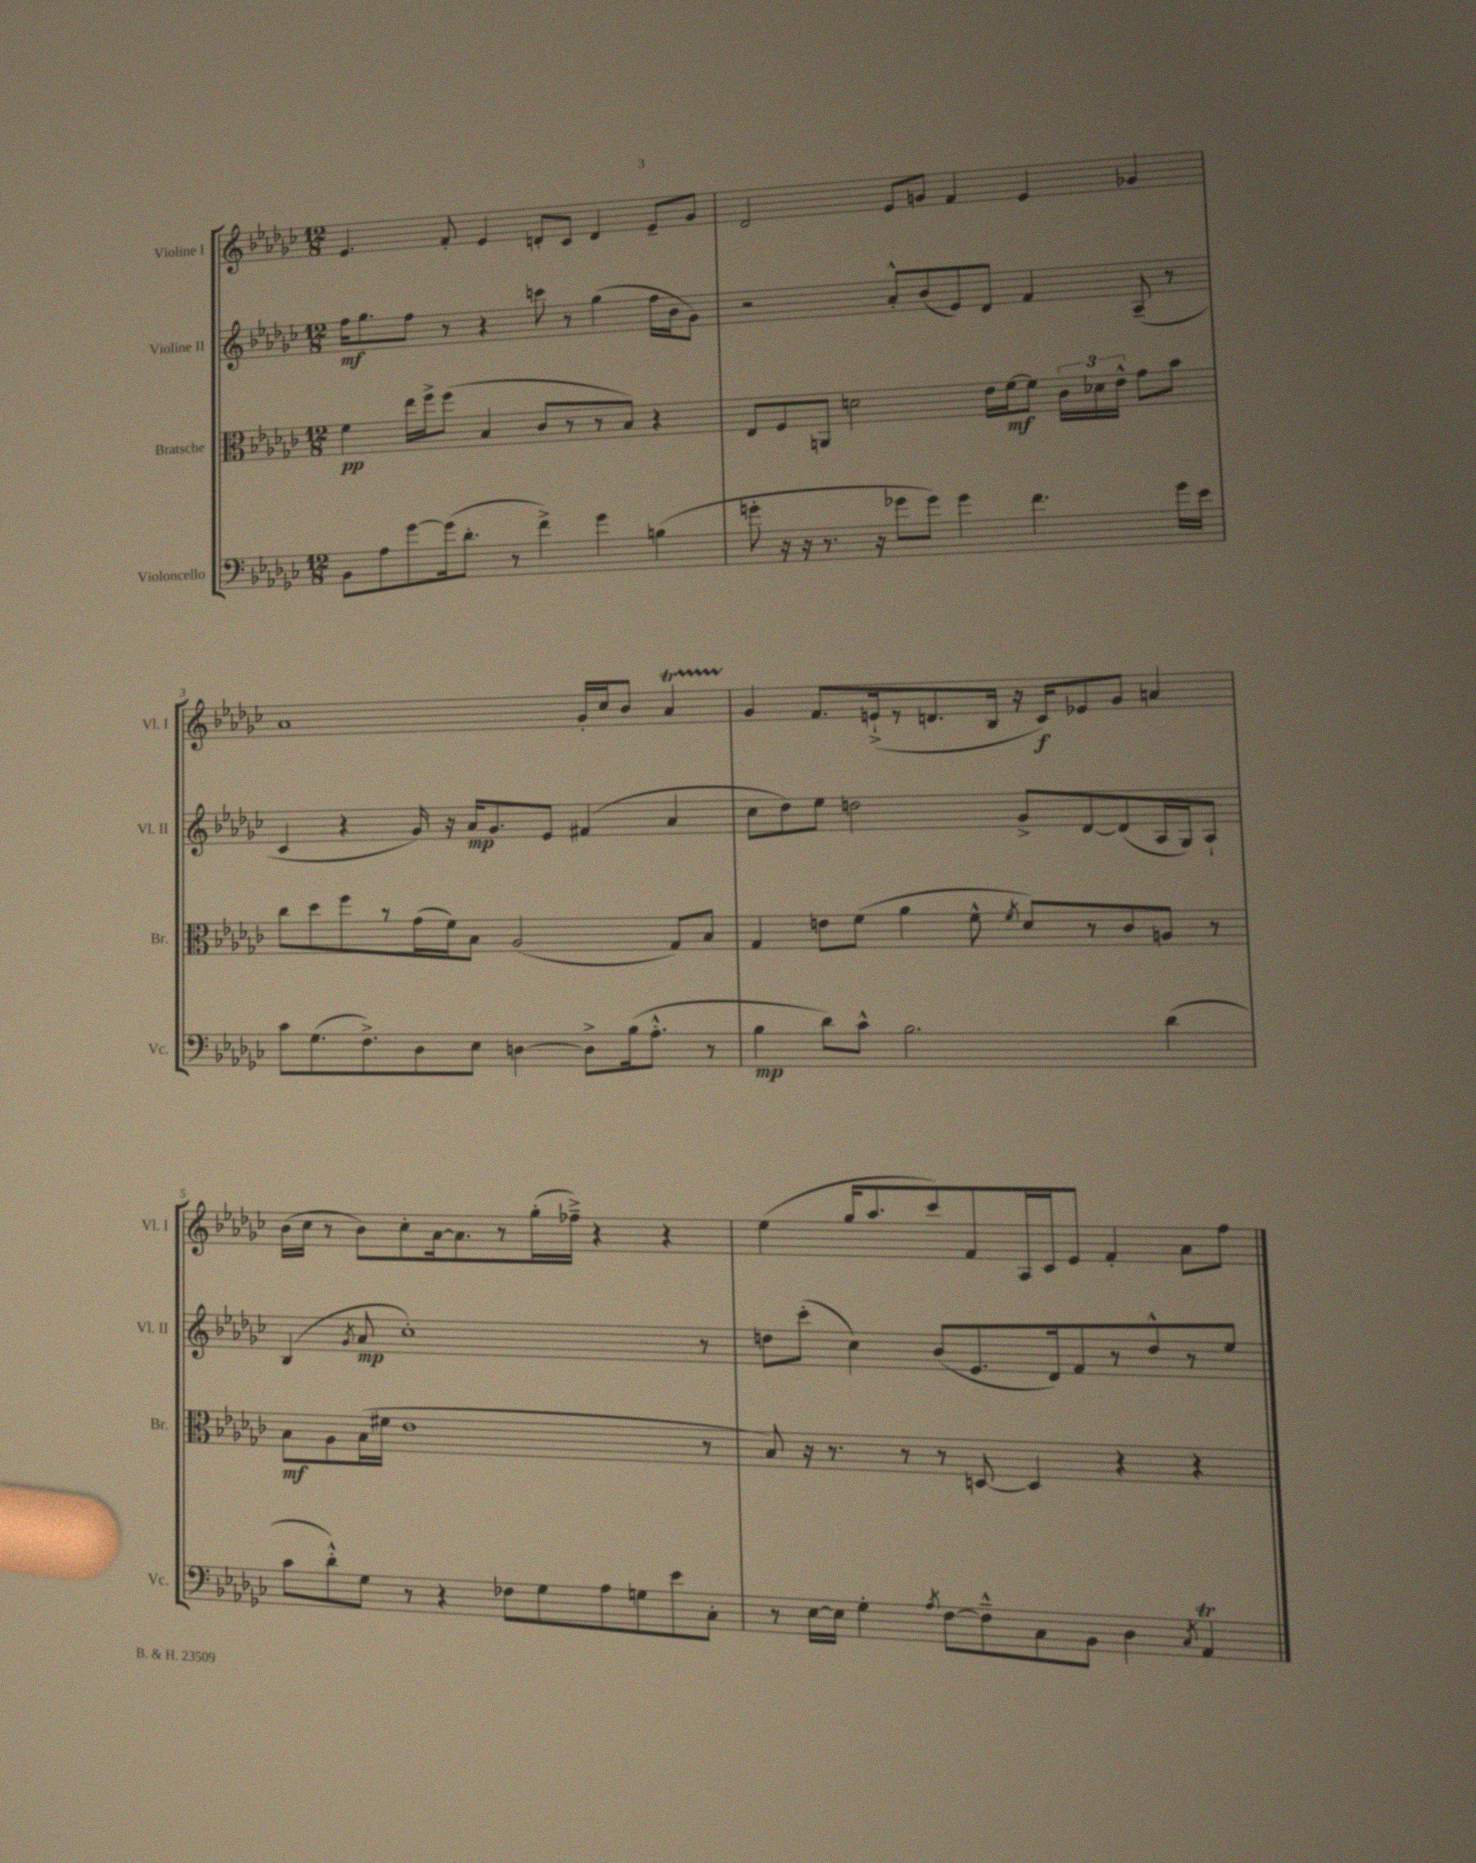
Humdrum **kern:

**kern	**kern	**kern	**kern
*staff4	*staff3	*staff2	*staff1
*clefF4	*clefC3	*clefG2	*clefG2
*k[b-e-a-d-g-c-]	*k[b-e-a-d-g-c-]	*k[b-e-a-d-g-c-]	*k[b-e-a-d-g-c-]
*M12/8	*M12/8	*M12/8	*M12/8
8BB-\L	4f\	16ff\LK	4.e-/
.	.	8.gg-\	.
8A-\	.	.	.
[8g-\	16ee-\LL	8ff\J	.
.	16ff^\J	.	.
(16g-\]k	(8ff\J	8r	8f'/
8.d-'\J	.	.	.
.	4B-/	4r	4e-/
8r	.	.	.
4f^\)	8c-/L	8ccc\	8d'/L
.	8r	8r	8c-/J
4g-\	8r	(4gg-\	4d/
.	8B-/J)	.	.
(4B\	4r	16ff\LL	8e-~/L
.	.	16b-\J	.
.	.	8g-\J)	8g-/J
=	=	=	=
8g'\	8E-/L	2r	2d-/
16r	8F/	.	.
16r	.	.	.
8.r	8AA/J	.	.
.	2d\	.	.
16r	.	.	.
8g-\L	.	8a-'^^/L	8e-/L
8g-\J)	.	(8b-/	8g/J
4g-\	.	8e-/)	4f/
.	16e-\LL	8d-/J	.
.	[16f\J	.	.
4.f\	8f\]J	4f/	4e-/
.	24c-\LL	.	.
.	24d-\	.	.
.	24e-^^\JJ	.	.
.	8g-\L	(8A-~/	4g-/
16g-\LL	8b-\J	8r	.
16e-\JJ	.	.	.
=	=	=	=
8c-\L	8cc-\L	4c-/	1a-
(8.G-\	8dd-\	.	.
.	8ff\	4r	.
8.F^\)	.	.	.
.	8r	.	.
8D-\	(16g-\L	16g-/)	.
.	16f\J)	16r	.
8E-\J	8B-\J	16a-/LK	.
.	.	8.g-/	.
[4D\	(2A-/	.	.
.	.	8e-/J	.
8D^\]L	.	(4f#/	16g-'/LL
.	.	.	16cc-/J
(16B-\k	.	.	8b-/J
8.A-'^^\J	.	.	.
.	8G-/L)	4a-/	4a-/
8r	8B-/J	.	.
=	=	=	=
4B-\	4G-/	8cc-\L	4g-/
.	.	8dd-\)	.
8d-\L)	8e\L	8ee-\J	8.f/L
8c-^^\J	(8f\J	2dd\	.
.	.	.	(16e`^/k
2.B-\	4a-\	.	8r
.	.	.	8.d/
.	8f^^\	.	.
.	.	.	16B-/Jk
.	8qf/	.	.
.	8d-/L)	8g-^/L	16r
.	.	.	16c-/LK)
.	8r	[8d-/	8e-/
.	8c-/	(8d-/]	8g-/J
(4d-\	8A/J	16A-/L	4a/
.	.	16G-/J)	.
.	8r	8A-`/J	.
=	=	=	=
8c-\L	8B-\L	(4B-/	(16b-\LL
.	.	.	16cc-\JJ
8d-'^^\)	8A-\	.	8r
.	.	8qg-/	.
8G-\J	(16B-\L	8a-/	8b-\L)
.	16f#\JJ	.	.
8r	1e-	1cc-')	8cc-'\
4r	.	.	[16a-\k
.	.	.	8.a-\]
8F-\L	.	.	8r
8G-\	.	.	(16gg-'\L
.	.	.	16ff-~^\JJ)
8A-\	.	.	4r
8G\	.	.	.
8e-\	.	.	4r
8C-'\J	8r	8r	.
=	=	=	=
8r	8B-/)	8dd\L	(4ee-\
[16E-\LL	16r	(8ccc-'\J	.
16E-\]JJ	8.r	.	.
4G-'\	.	4cc-\)	16gg-/LK
.	.	.	8.aa-/
.	8r	.	.
8qA-/	.	.	.
[8F\L	8r	(8b-/L	8ccc-/)
8F~^^\]	[8D/	8.e-/	8f/
8C-\	4D/]	.	16A-/L
.	.	16d-/k)	16c-/J
8BB-\J	.	8f/	8e-/J
4D-\	4r	8r	4f'/
.	.	8dd^^/	.
8qC-/	.	.	.
4AA-/	4r	8r	8a-\L
.	.	8ee-/J	8ff\J
==	==	==	==
*-	*-	*-	*-
